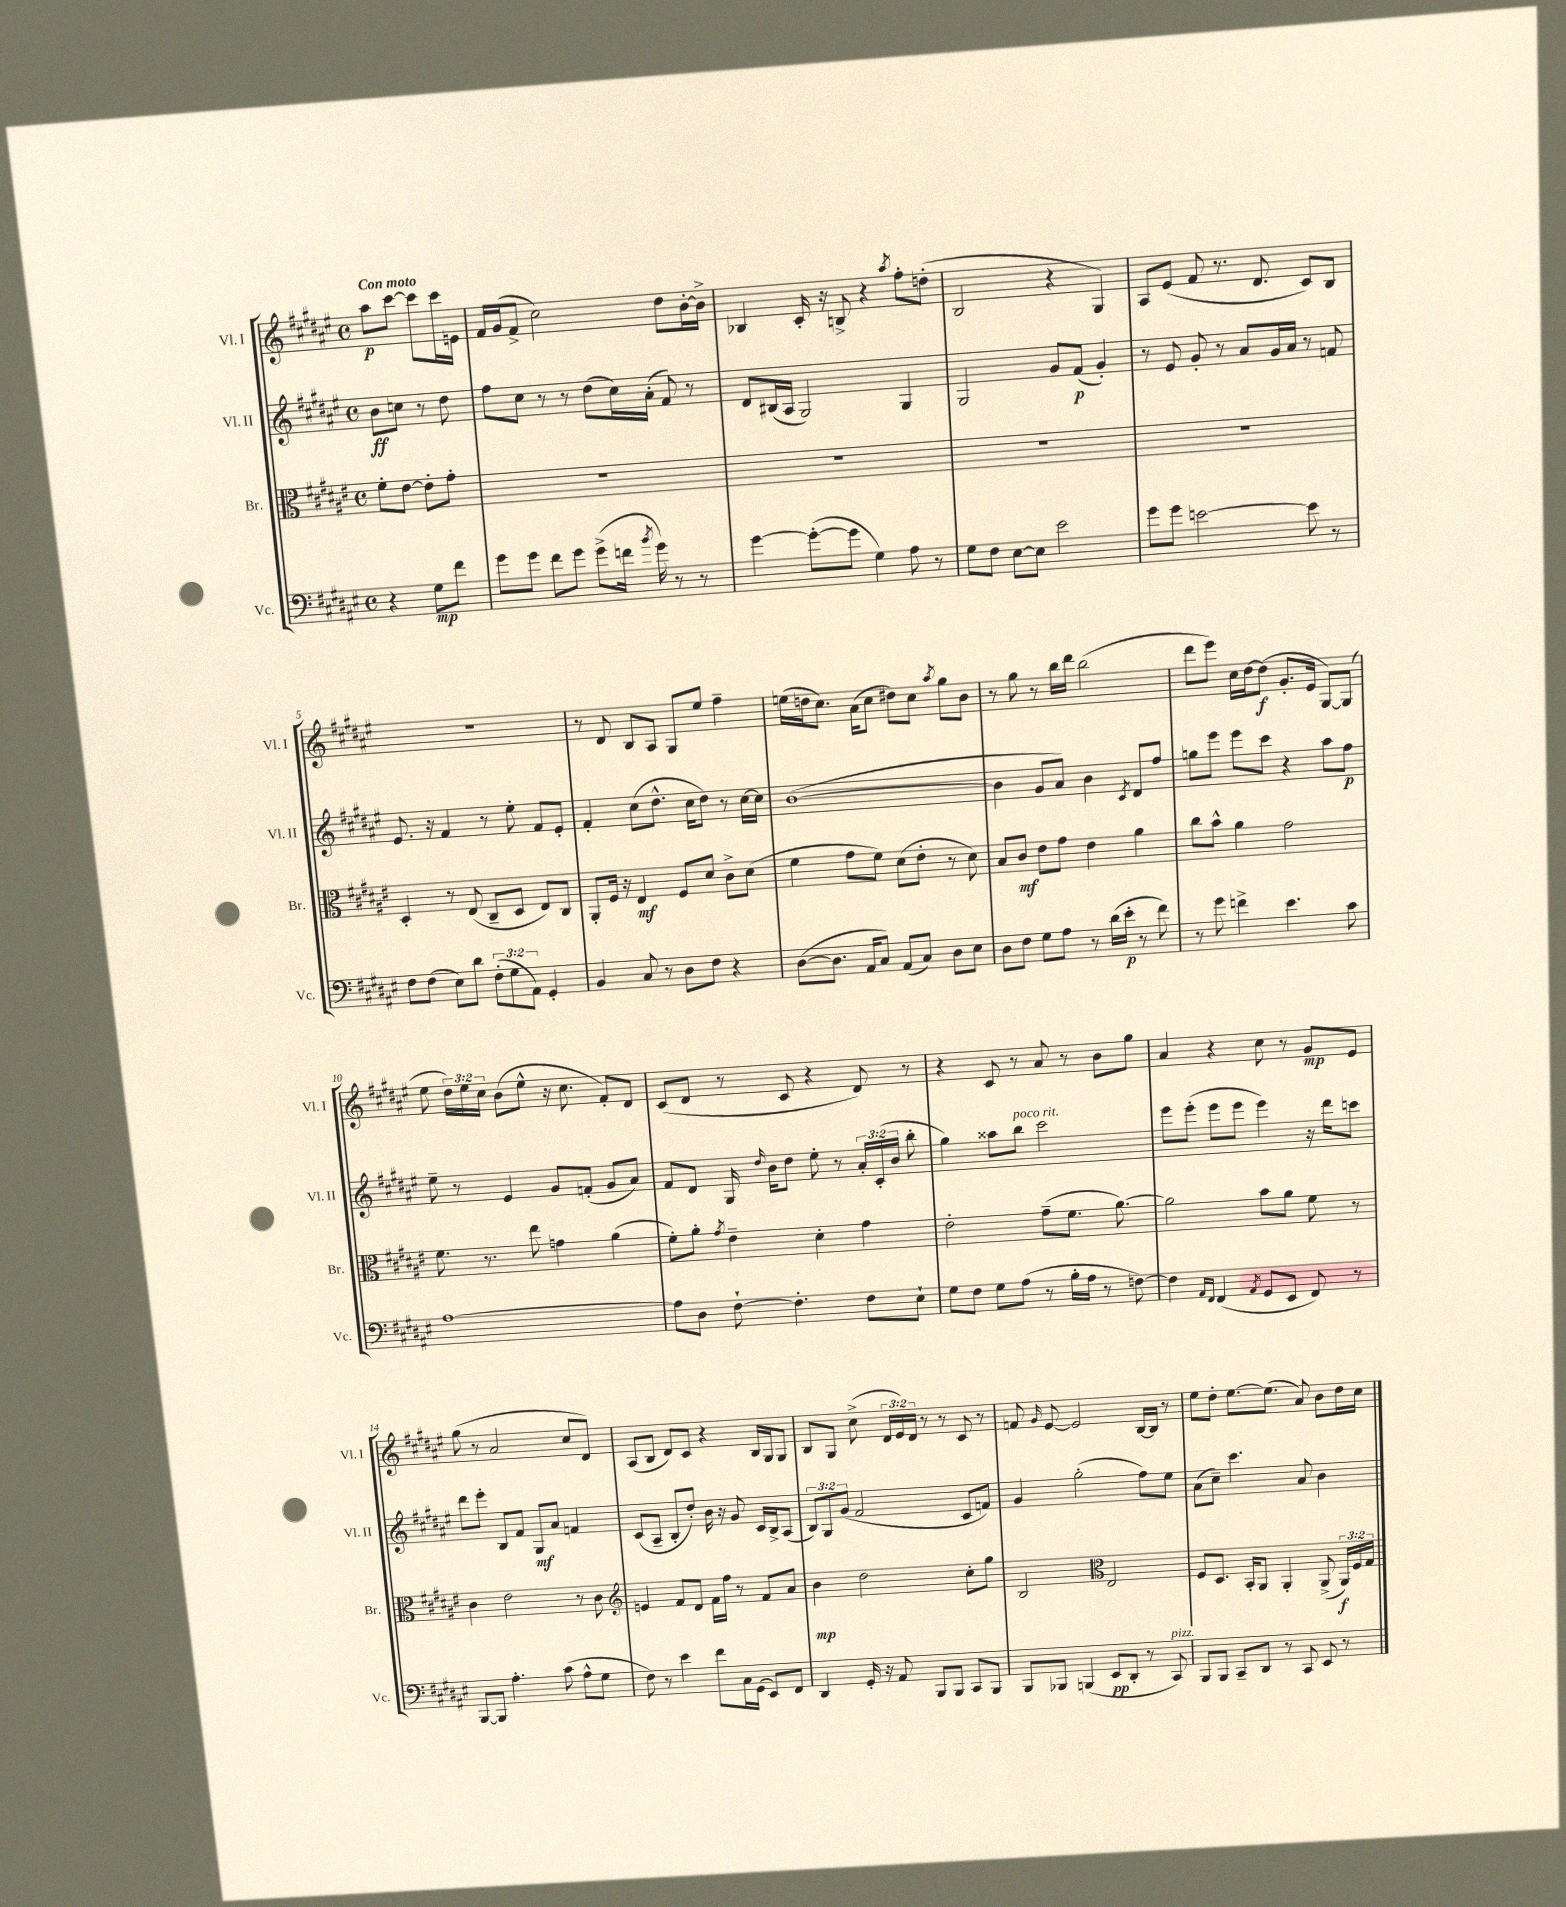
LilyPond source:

<<
\new StaffGroup <<
\new Staff = "s0" \with { instrumentName = "Vl. I" shortInstrumentName = "Vl. I" } {
    \clef treble \key fis \major \defaultTimeSignature \time 4/4 \override Staff.TupletNumber.text = #tuplet-number::calc-fraction-text \partial 2 \tempo "Con moto"
    \autoBeamOff ais''8[\p cis'''8]~ cis'''8[ cis'''16 e'16] |
    fis'16[ gis'16( fis'8]-> cis''2) dis''8[ b'16~-. b'16]-> |
    bes4 cis'16-. r16 b8-> r4 \acciaccatura { ais''8 } fis''8[-. d''8]-.( |
    b2 r4 gis4) |
    ais8[ eis'8]( fis'8 r8. dis'8. cis'8[) b8] |
    r1 |
    r8 dis'8 b8[ ais8] gis8[ eis''8] fis''4-- |
    e''16[( d''16 cis''8.]) ais'16[( cis''8] dis''8[) cis''8] \acciaccatura { ais''8 } gis''8[ b'8] |
    r8 gis''8 r8 b''16[ dis'''16] b''2( |
    dis'''8[ eis'''8]) cis''16[ dis''16~ dis''8]\f( gis'8.[-. eis'16] gis8[~) gis8]( |
    eis''8 \tuplet 3/2 { dis''16[) eis''16 cis''16] } b'8[( eis''8]-^ r16 cis''8. fis'8[-.) dis'8] |
    cis'8[( dis'8] r8 cis'8 r4 dis'8) r8 |
    r4 cis'8 r8 ais'8 r8 b'8[ gis''8] |
    ais'4 r4 cis''8 r8 gis'8[\mp eis'8] |
    gis''8( r8 ais'2 cis''8[ dis'8]) |
    ais8[( b8] dis'8[) cis'8] r4 b16[ gis16 gis8] |
    b8[ gis8] cis''8->( \tuplet 3/2 { dis'16[ eis'16) dis'16] } r8 r8 cis'8 r8 |
    f'8 \grace { gis'16 } eis'8~ eis'2 b16[~ b16] r8 |
    eis''8[ dis''8]-. eis''8.[~ eis''8.]( ais'8) b'8[ dis''16 cis''16] \bar "|." |
}
\new Staff = "s1" \with { instrumentName = "Vl. II" shortInstrumentName = "Vl. II" } {
    \clef treble \key fis \major \defaultTimeSignature \time 4/4 \override Staff.TupletNumber.text = #tuplet-number::calc-fraction-text \partial 2
    \autoBeamOff b'8[\ff c''8] r8 dis''8 |
    fis''8[ cis''8] r8 r8 dis''8[( cis''16) ais'16]-.( fis'8) r8 |
    dis'8[ bis16( ais16] gis2) gis4 |
    gis2 gis'8[ fis'8]\p( gis'4-.) |
    r8 eis'8 gis'8-. r8 ais'8[ gis'16 ais'16] r8 f'8 |
    eis'8. r16 fis'4 r8 eis''8-. fis'8[ eis'8]-. |
    fis'4-. cis''8[( dis''8.]-^ cis''16[ dis''8]) r8 cis''16[~ cis''16] |
    b'1~( |
    b'4 gis'8[ ais'8]) b'4 \acciaccatura { cis'8 } dis'8[ fis''8] |
    g''8[ eis'''8] eis'''8[ cis'''8] r4 ais''8[ fis''8]\p |
    eis''8-- r8 eis'4 gis'8[ f'8]-.( gis'8[ ais'8]) |
    fis'8[ dis'8] gis16 \grace { dis''16 } b'16[ dis''8] eis''8-. r8 \tuplet 3/2 { ais'16[-. cis'16-.( b'16] } b''8-. |
    gis''4) aisis''8[ b''8]^\markup { \italic "poco rit." } cis'''2 |
    eis'''8[ eis'''8]-.( eis'''8[ eis'''8] eis'''4) r16 dis'''16[ c'''8] |
    dis'''8[ eis'''8]-. b8[ fis'8] gis8[\mf ais'8] f'4 |
    cis'8[( ais8]-- b8[-. dis''8]-.) b'16 r16 gis'8 cis'16[ b16-> ais8]( |
    \tuplet 3/2 { b8[) gis8 gis'8]( } fis'2 cis'8[ f'8]) |
    gis'4 gis''2-.( fis''8[) eis''8] |
    ais'8[( cis''8]--) cis'''4. ais'8 b'4 \bar "|." |
}
\new Staff = "s2" \with { instrumentName = "Br." shortInstrumentName = "Br." } {
    \clef alto \key fis \major \defaultTimeSignature \time 4/4 \override Staff.TupletNumber.text = #tuplet-number::calc-fraction-text \partial 2
    \autoBeamOff fis'8[-. eis'8]~ eis'8[-. gis'8]-. |
    R1 |
    R1 |
    R1 |
    R1 |
    dis4-. r8 eis8( cis8[-- dis8] eis8[) cis8] |
    ais,8[-. fis16] r16 eis4\mf fis8[ dis'8] cis'8[-> dis'8]( |
    fis'4 gis'8[ fis'8]) dis'8[( eis'8]-. r8 dis'8) |
    b8[ cis'8]\mf eis'8[ gis'8] eis'4 ais'4 |
    cis''8[ b'8]-^ ais'4 gis'2 |
    fis'8. r8. eis''8 g'4 ais'4( |
    fis'8[-.) ais'8]-. \acciaccatura { gis'8 } eis'4-- dis'4-. gis'4 |
    eis'2-. gis'8[--( fis'8.] ais'8.~) |
    ais'2 b'8[ ais'8] fis'8 r8 |
    cis'4 eis'2 r8 cis'8 |
    \clef treble e'4 fis'8[ dis'8] fis'16[ fis''16] r8 fis'8[ ais'8] |
    b'4\mp dis''2 cis''8[-. gis''8] |
    b2 \clef alto eis2 |
    fis8[ dis8.] b,16[-. ais,8] ais,4-. ais,8->( \tuplet 3/2 { ais,16[\f) fis16 gis16] } \bar "|." |
}
\new Staff = "s3" \with { instrumentName = "Vc." shortInstrumentName = "Vc." } {
    \clef bass \key fis \major \defaultTimeSignature \time 4/4 \override Staff.TupletNumber.text = #tuplet-number::calc-fraction-text \partial 2
    \autoBeamOff r4 gis8[\mp fis'8] |
    gis'8[ gis'8] fis'8[ gis'8] gis'8[->( f'16] \acciaccatura { b'8 } gis'16) r8 r8 |
    gis'4~ gis'8[~-.( gis'8] gis4) ais8 r8 |
    gis8[ fis8] eis8[~ eis8] eis'2 |
    gis'8[ gis'8] e'2~ e'8 r8 |
    fis8[ fis8]( eis8[) dis'8] \tuplet 3/2 { fis8[-.( gis8 ais,8]) } gis,4-. |
    b,4 cis8 r8 dis8[ fis8] r4 |
    dis8[~( dis8.] ais,16[ cis8]) ais,8[( cis8]) dis8[ eis8] |
    dis8[ fis8] gis8[ ais8] r8 dis'16[( eis'16]-.\p r8 fis'8) |
    r8 gis'8 f'4-> eis'4. cis'8 |
    ais1~ |
    ais8[ dis8] fis8~-! fis4.-. fis8[ eis8]-! |
    gis8[ fis8] gis8[ ais8]( r8 b16[-. ais16] r8 f8~) |
    f4 \grace { ais,16[ fis,16] } fis,4( \acciaccatura { ais,8 } gis,8[ eis,8] fis,8) r8 |
    b,,8[~ b,,8] ais4.-. cis'8( ais8[-^ gis8] |
    fis8) r8 eis'4 fis'8[ cis16 gis,16]( eis,8[) fis,8] |
    dis,4 gis,16-. r16 ais,8 b,,8[ b,,8] cis,8[ b,,8] |
    b,,8[ bes,,8] b,,4( eis,8[\pp dis,8]-. r8 cis,8^\markup { \italic "pizz." }) |
    b,,8[ b,,8] cis,8[-- dis,8] r8 cis,8 eis,8 r8 \bar "|." |
}
>>
>>
